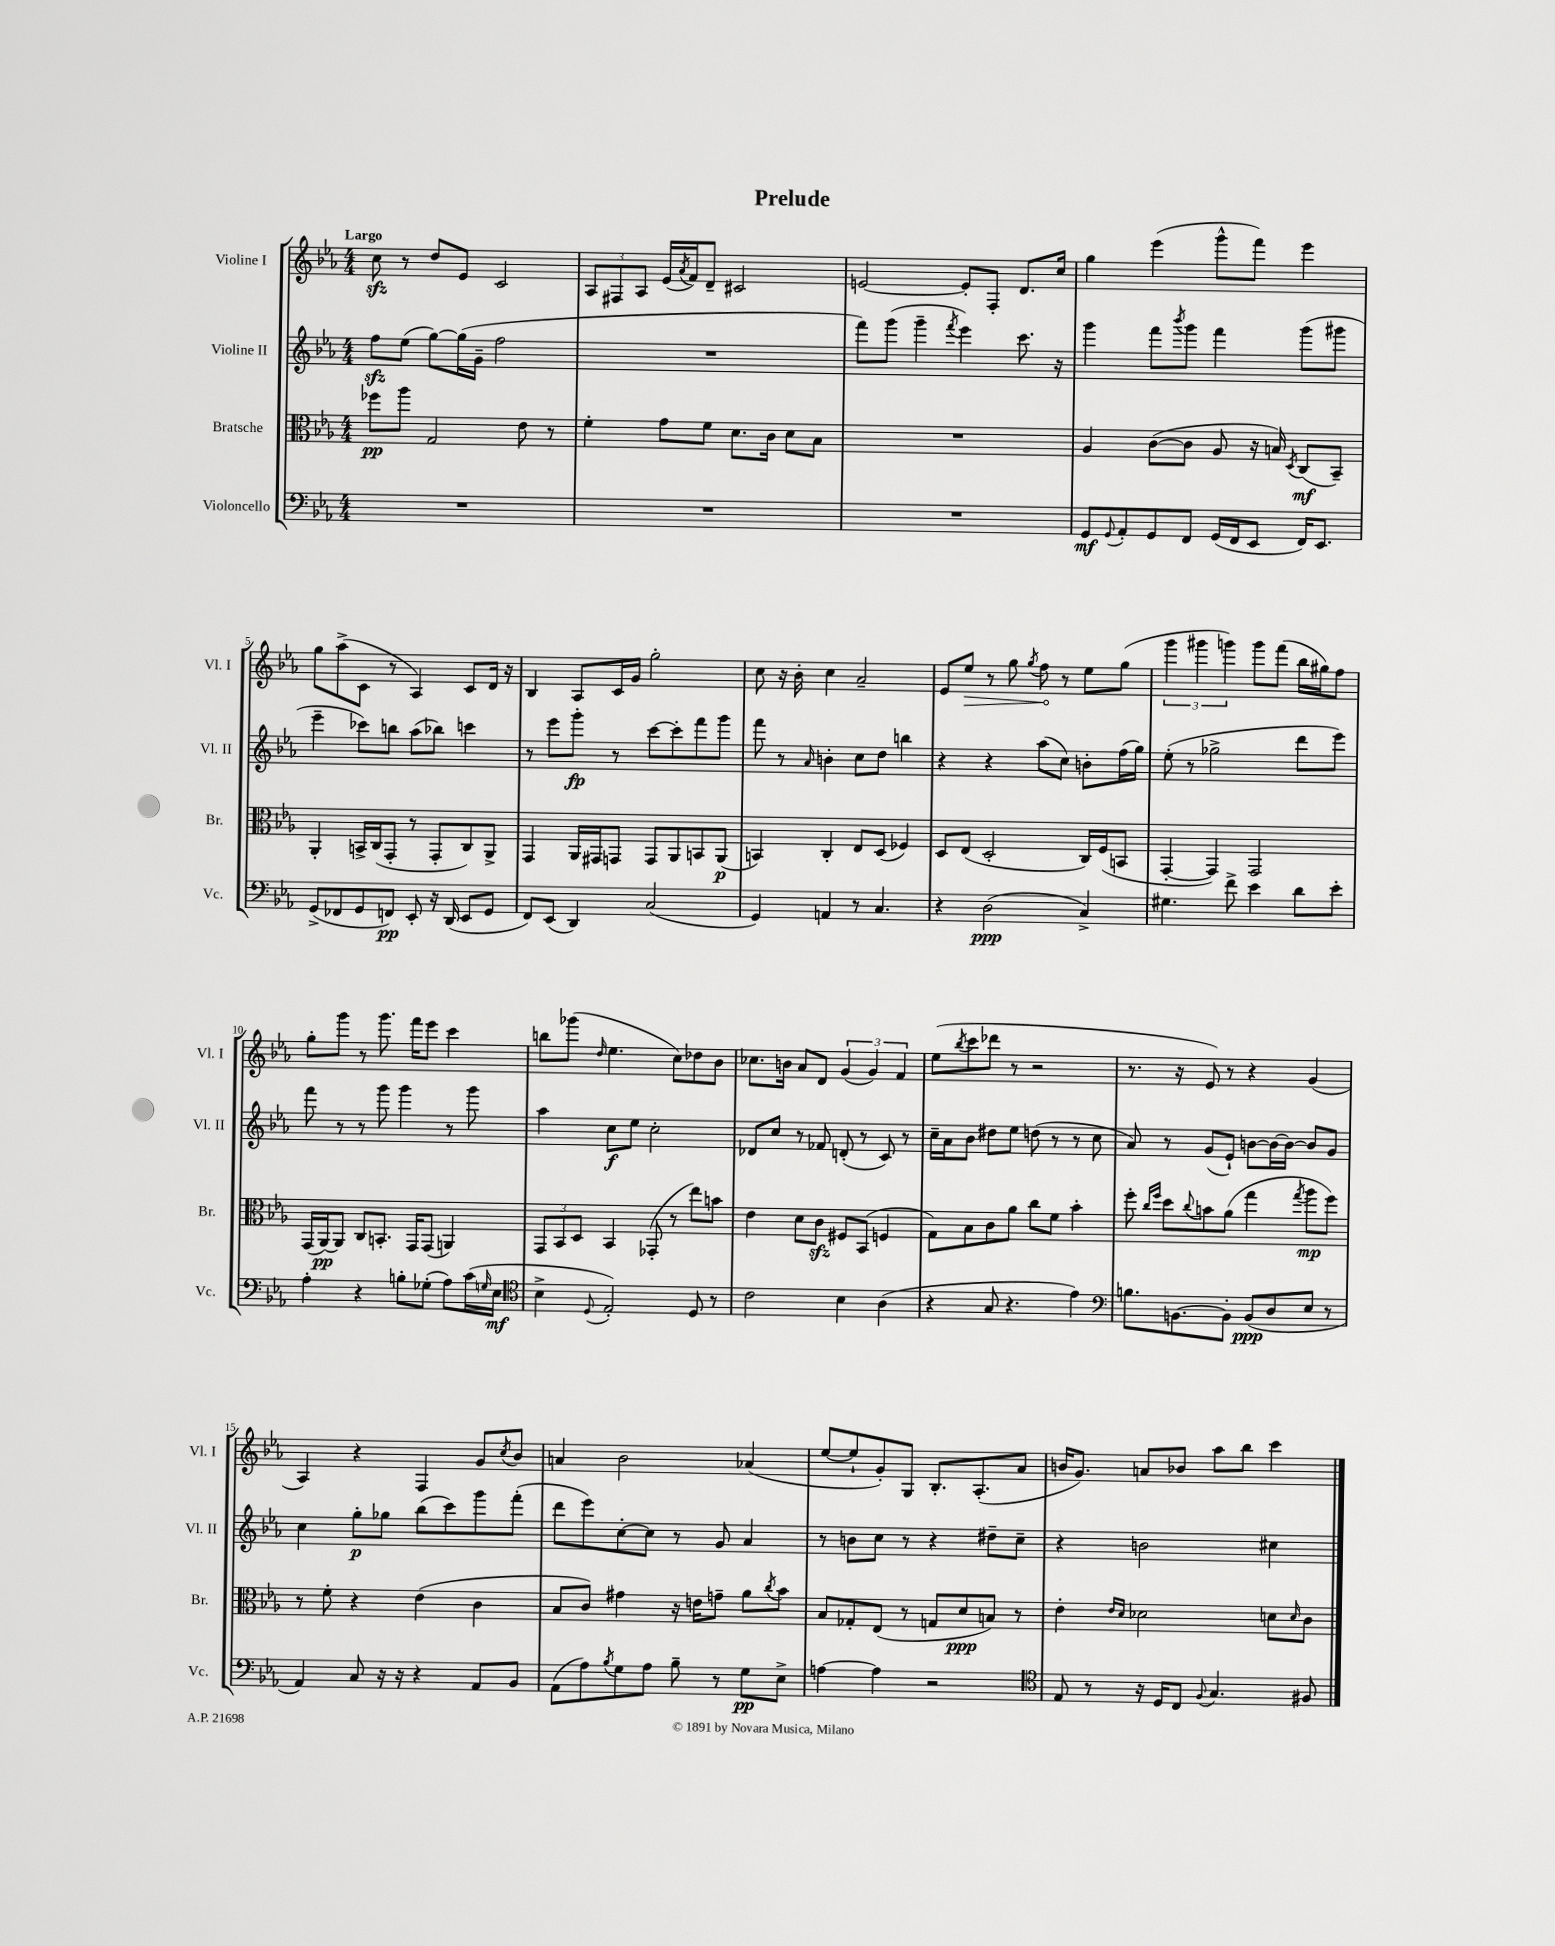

**kern	**kern	**kern	**kern
*staff4	*staff3	*staff2	*staff1
*clefF4	*clefC3	*clefG2	*clefG2
*k[b-e-a-]	*k[b-e-a-]	*k[b-e-a-]	*k[b-e-a-]
*M4/4	*M4/4	*M4/4	*M4/4
1r	8ff-\L	8ff\L	8cc\
.	8aa-\J	(8ee-\J	8r
.	2G/	[8gg\L)	8dd/L
.	.	(16gg\]L	8e-/J
.	.	16g~\JJ	.
.	.	2ff\	2c/
.	8e-\	.	.
.	8r	.	.
=	=	=	=
1r	4f'\	1r	12A-/L
.	.	.	12F#/
.	.	.	12A-/J
.	8g\L	.	(16e-/LL
.	.	.	8qa-/
.	.	.	16f/J)
.	8f\J	.	8d~/J
.	8.d\L	.	2c#/
.	16c\Jk	.	.
.	8d\L	.	.
.	8B-\J	.	.
=	=	=	=
1r	1r	8fff\L)	[2e/
.	.	(8ggg\J	.
.	.	4ggg~\	.
.	.	8qfff/	.
.	.	4eee-\)	8e'/]L
.	.	.	8F'/J
.	.	8.ccc\	8.d/L
.	.	16r	16cc/Jk
=	=	=	=
8GG/L	4A-/	4ggg\	4gg\
8qqGG/	.	.	.
8AA-'/	.	.	.
8GG/	([8c\L	8fff\L	(4eee-\
.	.	8qbbb-/	.
8FF/J	8c\]J	8ggg\J	.
(16GG/LL	8A-/	4fff\	8ggg^^\L
16FF/J	.	.	.
8EE-/J	16r	.	8fff\J)
.	16B/)	.	.
.	8qD/	.	.
16FF/LK)	(8C/L	(8ggg\L	4eee-\
8.EE-/J	.	.	.
.	8BB-~/J)	8ggg#\J	.
=	=	=	=
(8GG^/L	4AA-'/	4eee-~\	8gg\L
8FF-/	.	.	(8aa-^\
8GG/	16BB^/LL	8ccc-\L)	8c\J
.	(16C/J	.	.
8FF/J)	8GG'/J	8bb\J	8r
8EE-'/	8r	(8aa-\L	4A-/)
16r	8GG'/L	8bb-\J)	.
(16DD/	.	.	.
8EE-/L	8C/)	4ccc\	8c/L
8GG/J	8AA-^/J	.	16d/Jk
.	.	.	16r
=	=	=	=
8FF/L)	4GG/	8r	4B-/
(8EE-/J	.	8eee-\L	.
4DD/)	16AA-/LL	8ggg'\J	8A-/L
.	16GG#/J	.	.
.	8GG/J	8r	16c/L
.	.	.	16g/JJ
(2C/	8GG/L	[8ccc\L	2gg'\
.	8AA-/	8ccc'\]	.
.	8BB/	8fff\	.
.	(8AA-/J	8ggg\J	.
=	=	=	=
4GG/)	4BB/)	8fff\	8cc\
.	.	8r	16r
.	.	.	16b-'\
.	.	16qqa-/	.
4AA/	4C'/	4b'\	4cc\
8r	8E-/L	8cc\L	2a-~/
4.C/	(8D/J	8dd\J	.
.	4F-/)	4bb\	.
=	=	=	=
4r	8D/L	4r	8e-/L
.	(8E-/J	.	8ee-/J
(2D\	2D'/	4r	8r
.	.	.	8gg\
.	.	.	8qgg/
.	.	(8aa-\L	8ff\
.	.	8cc\J)	8r
4C^/)	16C/LL)	8b'\L	8ee-\L
.	(16F/J	.	.
.	8BB/J	(16ff\L	(8gg\J
.	.	16gg\JJ)	.
=	=	=	=
4.G#\	[4GG'/	(8ee-'\	6ggg\
.	.	8r	.
.	.	.	6ggg#\
.	4GG/])	2gg-^\	.
.	.	.	6ggg\)
8f^\	.	.	.
4e-\	2GG/	.	8ggg\L
.	.	.	(8fff\J
8d\L	.	8ddd\L	16bb-\LL
.	.	.	16gg#\J)
8e-'\J	.	8eee-\J)	8ff\J
=	=	=	=
4A-'\	(16GG/LL	8fff\	8gg'\L
.	[16AA-/J)	.	.
.	8AA-/]J	8r	8ggg\J
4r	8C/L	8r	8r
.	8.BB'/J	8ggg\	8.ggg\
8B'\L	.	4ggg\	.
.	16GG/LK	.	16fff\LK
(8G-'\J	(8GG/J	.	8eee-\J
8A-\L)	4AA/)	8r	4ccc\
(16c\L	.	8ggg\	.
16qqG/	.	.	.
16E-\JJ	.	.	.
=	=	=	=
*clefC4	*	*	*
4B-^\	12GG/L	4aa-\	8bb\L
.	12BB-/	.	.
.	.	.	(8ggg-\J
.	12D/J	.	.
8qqD/	.	.	16qqdd/
2E-'/)	4BB-/	8cc\L	4.ee-\
.	.	8ee-\J	.
.	(8GG-'/	2cc'\	.
.	8r	.	8cc\L)
8D/	8ee-\L)	.	8dd-\
8r	8b\J	.	8b-\J
=	=	=	=
2c\	4e-\	8d-/L	8.cc-\L
.	.	8cc/J	.
.	.	.	16b\Jk
.	8d\L	8r	8a-/L
.	8c\J	8f-/	8d/J
4B-\	8F#/L	(8d'/	(6g/
.	(8BB-/J	8r	.
.	.	.	6g/)
(4A-\	4F/	8c/)	.
.	.	.	6f/
.	.	8r	.
=	=	=	=
4r	8G\L)	16cc~\LL	(8ee-\L
.	.	16a-\J	.
.	.	.	8qbb-/
.	8B-\	8b-\J	8ccc\
8G/	8c\	8dd#\L	8ddd-\J
4.r	8a-\J	8ee-\J	8r
.	8cc\L	(8dd\	2r
.	8f\J	8r	.
4e-\)	4b-'\	8r	.
.	.	8cc\	.
=	=	=	=
*clefF4	*	*	*
8.B\L	8ff'\	8a-/)	8.r
.	16qqcc/LL	.	.
.	16qqff/JJ	.	.
.	8dd\L	8r	.
[8.BB\	.	.	16r
.	8qqcc/	.	.
.	8b\	(8g/L	8e-/)
8BB'\]J	(8a-\J	8e-`/J)	8r
(8BB/L	4gg\	[8b\L	4r
8D/	.	16b\_L	.
.	.	16b\_JJ	.
.	8qgg/	.	.
8E-/J	8aa-\L	8b/]L	(4g/
8r	8ff\J)	8g/J	.
=	=	=	=
4AA-/)	8r	4cc\	4A-/)
.	8f'\	.	.
8C/	4r	8gg'\L	4r
16r	.	8gg-\J	.
16r	.	.	.
4r	(4e-\	(8bb-\L	4F/
.	.	8ccc\)	.
8AA-/L	4c\	8ggg\	8g/L
.	.	.	8qcc/
8BB-/J	.	(8fff'\J	8b-/J
=	=	=	=
(8AA-\L	8B-/L	8ddd\L	4a/
8A-\)	8c/J)	8eee-\)	.
8qB-/	.	.	.
8G\	4g#\	[8cc'\	2b-\
8A-\J	.	8cc\]J	.
8B-~\	16r	8r	.
.	16e\LK	.	.
8r	8g~\J	8g/	.
8G\L	8a-\L	4a-/	(4a-/
.	8qcc/	.	.
8E-^\J	8b-\J	.	.
=	=	=	=
[4A\	8B-/L	8r	[8ee-/L
.	8G-'/	8b\L	8ee-`/]
4A\]	(8E-/J	8cc\J	8g'/)
.	8r	8r	8G/J
2r	8G/L	4r	8.B-'/L
.	8d/	.	.
.	.	.	(8.A-'/
.	8B/J)	8dd#~\L	.
.	8r	8cc~\J	8a-/J
=	=	=	=
*clefC4	*	*	*
8E-/	4e-'\	4r	16b/LK
.	.	.	8.g/J)
8r	.	.	.
.	16qqe-/LL	.	.
.	16qqd/JJ	.	.
16r	2d-\	2b\	8a/L
16D/LK	.	.	.
8C/J	.	.	8b-/J
8qqF/	.	.	.
4.G/	.	.	8aa-\L
.	.	.	8bb-\J
.	8d\L	4cc#\	4ccc\
.	16qqd/	.	.
8F#/	8c\J	.	.
==	==	==	==
*-	*-	*-	*-
